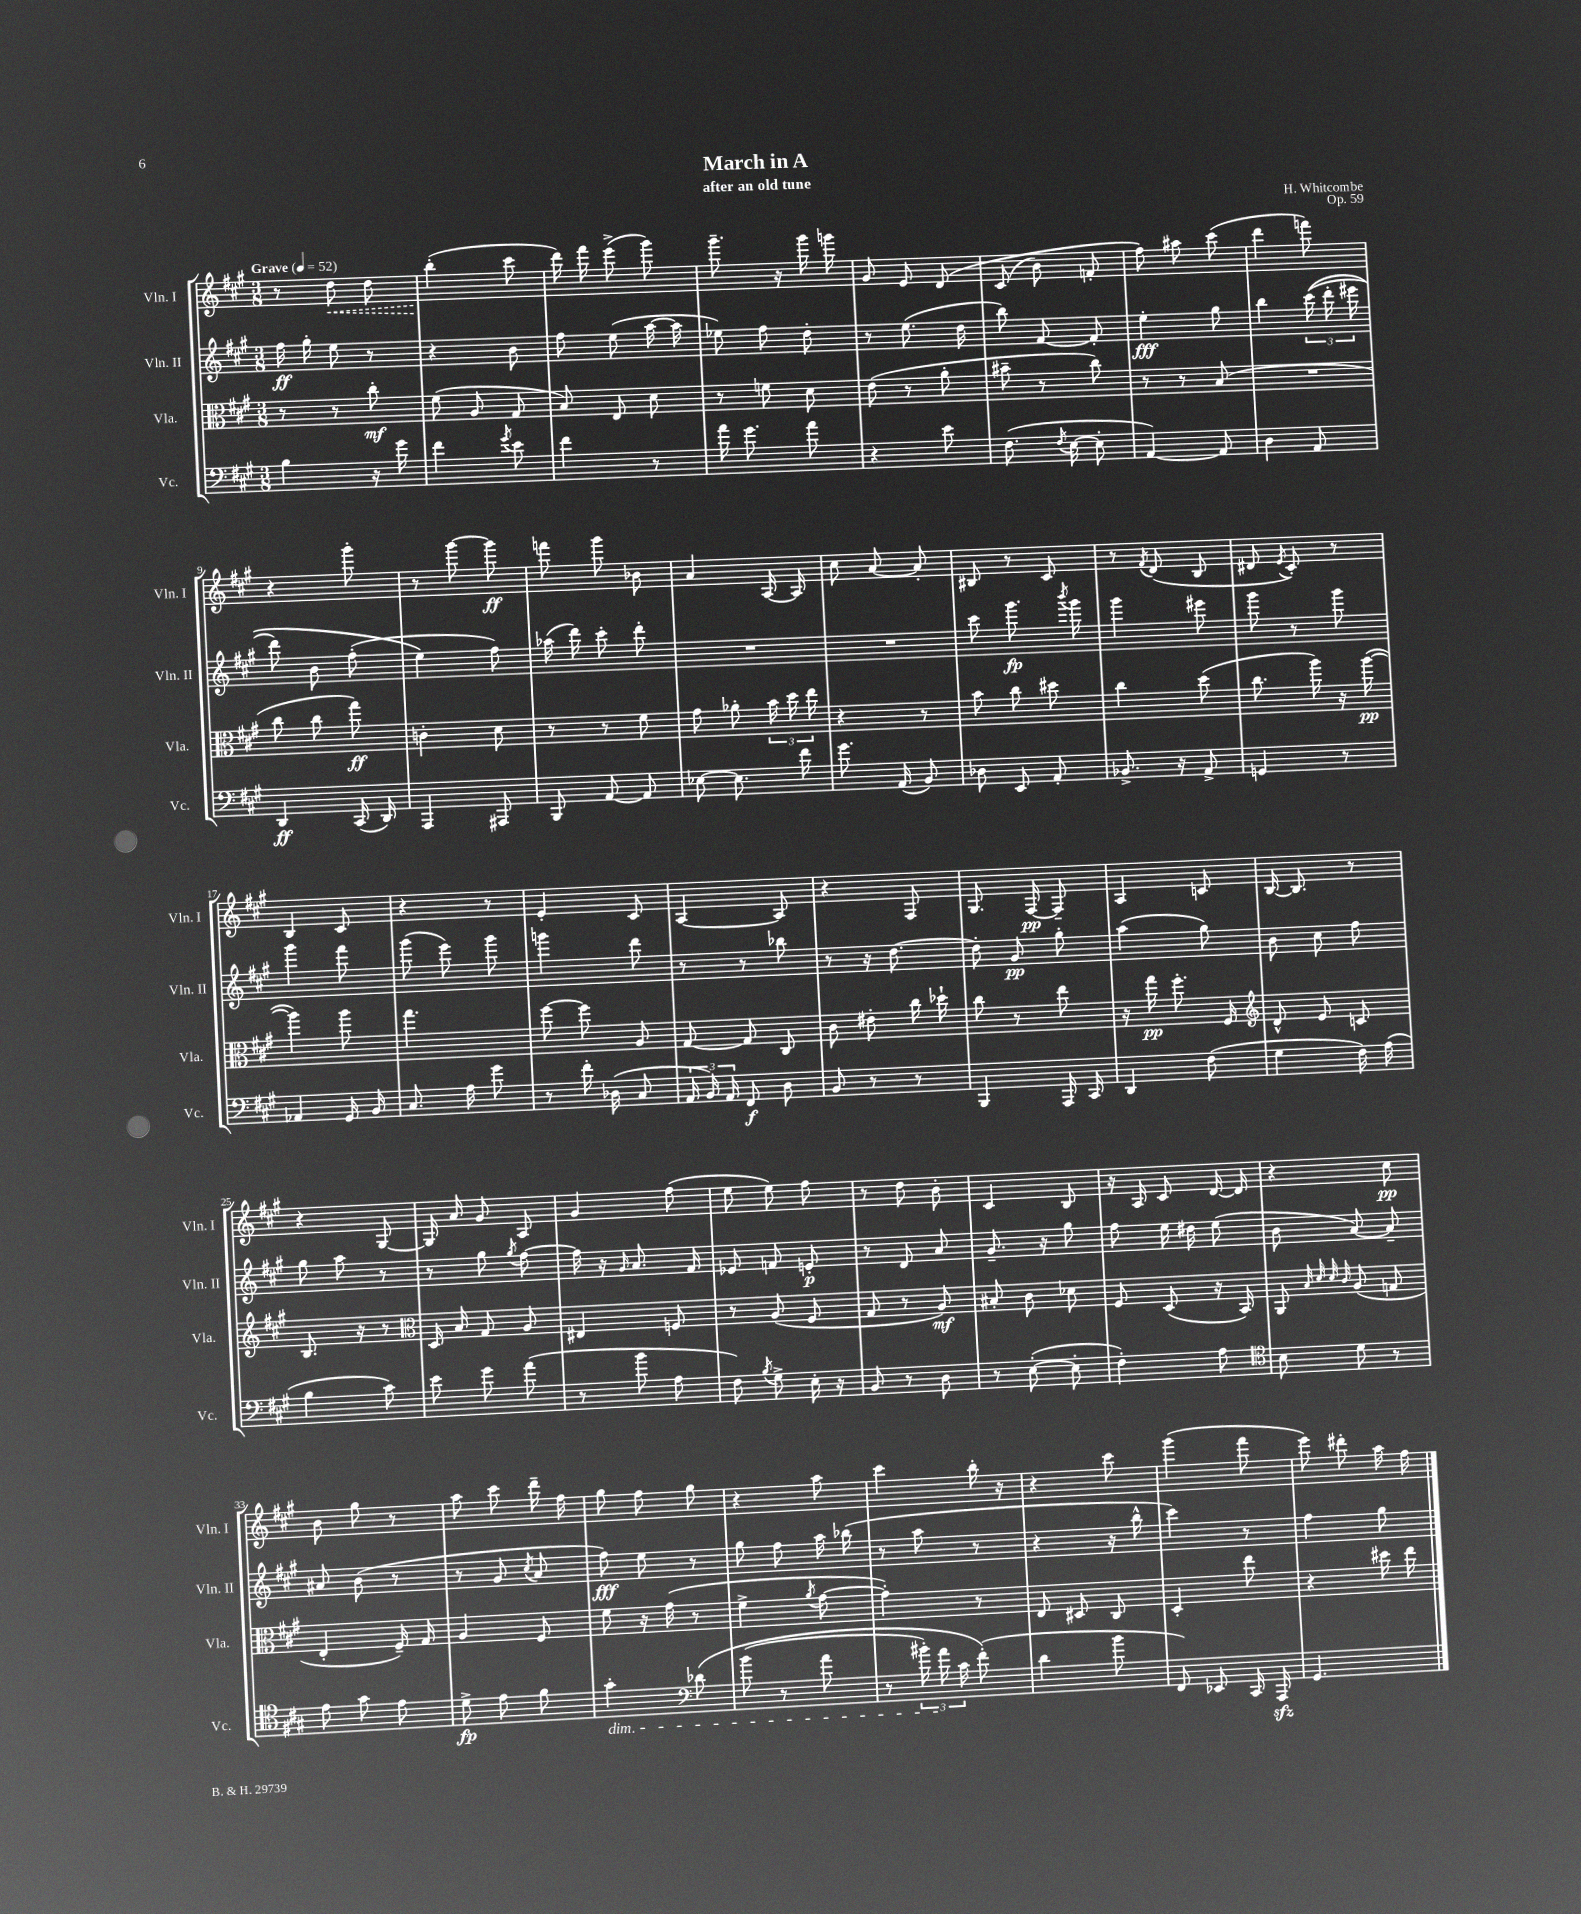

**kern	**dynam	**kern	**dynam	**kern	**dynam	**kern	**dynam
*part4	*part4	*part3	*part3	*part2	*part2	*part1	*part1
*staff4	*staff4	*staff3	*staff3	*staff2	*staff2	*staff1	*staff1
*I"Vc.	*	*I"Vla.	*	*I"Vln. II	*	*I"Vln. I	*
*I'Vc.	*	*I'Vla.	*	*I'Vln. II	*	*I'Vln. I	*
*clefF4	*	*clefC3	*	*clefG2	*	*clefG2	*
*k[f#c#g#]	*	*k[f#c#g#]	*	*k[f#c#g#]	*	*k[f#c#g#]	*
*M3/8	*	*M3/8	*	*M3/8	*	*M3/8	*
*MM52	*	*MM52	*	*MM52	*	*MM52	*
=1	=1	=1	=1	=1	=1	=1	=1
!	!	!	!	!	!	!LO:TX:a:B:t=Grave	!
4B\	.	8r	.	16ff#\	ff	8r	.
.	.	.	.	16gg#'\	.	.	.
!	!	!	!	!	!	!	!LO:HP:b
.	.	8r	.	8ee\	.	8dd\	<
16r	.	8cc#'\	mf	8r	.	8dd\	.
16g#\	.	.	.	.	.	.	.
=2	=2	=2	=2	=2	=2	=2	=2
4f#\	.	(8f#\	.	4r	.	(4bb'\	.
.	.	8A/	.	.	.	.	.
8qg#/	.	.	.	.	.	.	.
8e\	.	8G#/	.	8b\	.	8ccc#\	[
=3	=3	=3	=3	=3	=3	=3	=3
4f#\	.	8B/)	.	8ff#\	.	16ddd\)	.
.	.	.	.	.	.	16fff#\	.
.	.	8E/	.	(8ee\	.	(8eee^\	.
8r	.	8d\	.	[16aa\	.	8ggg#\)	.
.	.	.	.	16aa\]	.	.	.
=4	=4	=4	=4	=4	=4	=4	=4
16a\	.	8r	.	8ee-X\)	.	8.ggg#~\	.
8.g#\	.	.	.	.	.	.	.
.	.	8fn\	.	8ff#\	.	.	.
.	.	.	.	.	.	16r	.
8a\	.	8d\	.	8dd'\	.	16ggg#\	.
.	.	.	.	.	.	16gggn\	.
=5	=5	=5	=5	=5	=5	=5	=5
4r	.	(8e\	.	8r	.	8g#/	.
.	.	8r	.	(8.ee\	.	8e/	.
8e\	.	8a'\	.	.	.	(8d/	.
.	.	.	.	16dd\	.	.	.
=6	=6	=6	=6	=6	=6	=6	=6
(8.F#\	.	8b#X~\	.	8bb\)	.	(8c#/	.
.	.	8r	.	[8f#/	.	8b\)	.
8qF#/	.	.	.	.	.	.	.
[16E\	.	.	.	.	.	.	.
8E'\]	.	8cc#\)	.	8f#'/]	.	8fn'/	.
=7	=7	=7	=7	=7	=7	=7	=7
[4AA/)	.	8r	.	4ee'\	fff	8ff#\)	.
.	.	8r	.	.	.	8aa#X\	.
8AA/]	.	(8B/	.	8gg#\	.	(8ccc#\	.
=8	=8	=8	=8	=8	=8	=8	=8
4D\	.	4.r	.	4bb\	.	4ddd\	.
8AA/	.	.	.	((24ccc#\	.	8fffn\)	.
.	.	.	.	24ddd'\	.	.	.
.	.	.	.	24eee#X\	.	.	.
!!LO:LB:g=z
=9	=9	=9	=9	=9	=9	=9	=9
4DD/	ff	8cc#\	.	8ddd\)	.	4r	.
.	.	8cc#\	.	8b\	.	.	.
(16CC#/	.	8gg#\)	ff	(8ff#'\	.	8ggg#'\	.
16DD/)	.	.	.	.	.	.	.
=10	=10	=10	=10	=10	=10	=10	=10
4AAA/	.	4cn'\	.	4ee\)	.	8r	.
.	.	.	.	.	.	[8ggg#\	.
8AAA#X/	.	8d\	.	8ff#\)	.	8ggg#\]	ff
=11	=11	=11	=11	=11	=11	=11	=11
8BBB/	.	8r	.	(16aa-X\	.	8fffn\	.
.	.	.	.	16ddd\)	.	.	.
[8AA/	.	8r	.	8ccc#'\	.	8ggg#\	.
8AA/]	.	8f#\	.	8ddd'\	.	8b-X\	.
=12	=12	=12	=12	=12	=12	=12	=12
[8E-X\	.	8g#\	.	4.r	.	4a/	.
8.E-\]	.	8a-X'\	.	.	.	.	.
.	.	24b\	.	.	.	[16A/	.
.	.	24dd\	.	.	.	.	.
16f#\	.	.	.	.	.	16A/]	.
.	.	24ee\	.	.	.	.	.
=13	=13	=13	=13	=13	=13	=13	=13
8.g#\	.	4r	.	4.r	.	8cc#\	.
.	.	.	.	.	.	[8a/	.
(16AA/	.	.	.	.	.	.	.
8BB/)	.	8r	.	.	.	8a'/]	.
=14	=14	=14	=14	=14	=14	=14	=14
8D-X\	.	8b\	.	8ccc#\	.	8B#X/	.
8EE/	.	8cc#\	.	8.ggg#\	fp	8r	.
8AA'/	.	8dd#X\	.	.	.	8c#/	.
.	.	.	.	8qbbb/	.	.	.
.	.	.	.	16ggg#\	.	.	.
=15	=15	=15	=15	=15	=15	=15	=15
8.BB-X^/	.	4cc#\	.	4ggg#\	.	8r	.
.	.	.	.	.	.	8qf#/	.
.	.	.	.	.	.	(8d/	.
16r	.	.	.	.	.	.	.
8AA^/	.	(8dd\	.	8eee#X\	.	8B/	.
=16	=16	=16	=16	=16	=16	=16	=16
4GGn/	.	8.cc#\	.	8ggg#\	.	8d#X/	.
.	.	.	.	.	.	8qe/	.
.	.	.	.	8r	.	8c#'/)	.
.	.	16aa\)	.	.	.	.	.
8r	.	16r	.	8ggg#\	.	8r	.
.	.	([16aa\	pp	.	.	.	.
!!LO:LB:g=z
=17	=17	=17	=17	=17	=17	=17	=17
4AA-X/	.	4aa\])	.	4ggg#\	.	4B/	.
16GG#/	.	8aa\	.	8fff#\	.	8c#/	.
16BB/	.	.	.	.	.	.	.
=18	=18	=18	=18	=18	=18	=18	=18
8.C#/	.	4.gg#\	.	(8ggg#\	.	4r	.
.	.	.	.	8eee\)	.	.	.
16A\	.	.	.	.	.	.	.
8g#\	.	.	.	8ggg#\	.	8r	.
=19	=19	=19	=19	=19	=19	=19	=19
8r	.	[8ff#\	.	4gggn\	.	4e'/	.
16f#'\	.	8ff#\]	.	.	.	.	.
(16D-X\	.	.	.	.	.	.	.
8C#/	.	8A/	.	8ddd\	.	8c#/	.
=20	=20	=20	=20	=20	=20	=20	=20
24AA/	.	[8G#/	.	8r	.	[4A/	.
24BB/)	.	.	.	.	.	.	.
24AA/	.	.	.	.	.	.	.
8FF#/	f	8G#/]	.	8r	.	.	.
8D\	.	8C#/	.	8bb-X\	.	8A/]	.
=21	=21	=21	=21	=21	=21	=21	=21
8BB/	.	8c#\	.	8r	.	4r	.
8r	.	8e#X'\	.	16r	.	.	.
.	.	.	.	[8.dd\	.	.	.
8r	.	16cc#\	.	.	.	8F#/	.
.	.	16dd-X`\	.	.	.	.	.
=22	=22	=22	=22	=22	=22	=22	=22
4BBB/	.	8cc#\	.	8dd'\]	.	8.G#/	.
.	.	8r	.	8g#/	pp	.	.
.	.	.	.	.	.	[16F#/	pp
16AAA/	.	8ee\	.	8gg#'\	.	8F#~/]	.
16CC#/	.	.	.	.	.	.	.
=23	=23	=23	=23	=23	=23	=23	=23
4DD/	.	16r	.	(4aa\	.	4A/	.
.	.	16gg#\	pp	.	.	.	.
.	.	8.ff#'\	.	.	.	.	.
(8F#\	.	.	.	8gg#\)	.	8cn/	.
.	.	16F#/	.	.	.	.	.
=24	=24	=24	=24	=24	=24	=24	=24
*	*	*clefG2	*	*	*	*	*
4G#\	.	8d^^/	.	8b\	.	[16B/	.
.	.	.	.	.	.	8.B/]	.
.	.	8e/	.	8cc#\	.	.	.
16F#\)	.	8cn/	.	8ff#\	.	8r	.
(16A\	.	.	.	.	.	.	.
!!LO:LB:g=z
=25	=25	=25	=25	=25	=25	=25	=25
4B\	.	8.B/	.	8gg#\	.	4r	.
.	.	.	.	8aa\	.	.	.
.	.	16r	.	.	.	.	.
8c#\)	.	8r	.	8r	.	[8G#/	.
=26	=26	=26	=26	=26	=26	=26	=26
*	*	*clefC3	*	*	*	*	*
8e\	.	16D/	.	8r	.	16G#/]	.
.	.	16B/	.	.	.	16a/	.
8g#\	.	8G#/	.	8gg#\	.	8g#/	.
.	.	.	.	8qgg#/	.	.	.
(8a\	.	8A/	.	[8ff#\	.	8A/	.
=27	=27	=27	=27	=27	=27	=27	=27
8r	.	4E#X/	.	16ff#\]	.	4g#/	.
.	.	.	.	16r	.	.	.
.	.	.	.	16qqg#/	.	.	.
8b\	.	.	.	8.a/	.	.	.
8A\	.	8Fn/	.	.	.	(8ff#\	.
.	.	.	.	16f#/	.	.	.
=28	=28	=28	=28	=28	=28	=28	=28
8F#\)	.	8r	.	8e-X/	.	8ee\	.
8qB/	.	.	.	.	.	.	.
8G#^\	.	(8A/	.	8fn/	.	8ee\)	.
16E'\	.	8F#/	.	8en'/	p	8ff#\	.
16r	.	.	.	.	.	.	.
=29	=29	=29	=29	=29	=29	=29	=29
8BB/	.	8G#/	.	8r	.	8r	.
8r	.	8r	.	8d/	.	8dd\	.
8D\	.	8A/)	mf	8a/	.	8b'\	.
=30	=30	=30	=30	=30	=30	=30	=30
8r	.	8B#X'/	.	8.g#~/	.	4c#/	.
([8E'\	.	8c#\	.	.	.	.	.
.	.	.	.	16r	.	.	.
8E'\]	.	8d-X\	.	8gg#\	.	8B/	.
=31	=31	=31	=31	=31	=31	=31	=31
4F#'\)	.	8F#/	.	8ff#\	.	16r	.
.	.	.	.	.	.	16A/	.
.	.	(8D/	.	16ee\	.	8c#/	.
.	.	.	.	16dd#X\	.	.	.
8A\	.	16r	.	(8ee\	.	[16d/	.
.	.	16BB/)	.	.	.	16d/]	.
=32	=32	=32	=32	=32	=32	=32	=32
*clefC4	*	*	*	*	*	*	*
8B\	.	8AA/	.	8b\	.	4r	.
.	.	32qqB/	.	.	.	.	.
.	.	32qqd/	.	.	.	.	.
.	.	32qqd/	.	.	.	.	.
.	.	32qqc#/	.	.	.	.	.
8d\	.	(8A/	.	[8a/)	.	.	.
8r	.	8Gn/	.	8a~/]	.	8cc#\	pp
!!LO:LB:g=z
=33	=33	=33	=33	=33	=33	=33	=33
8e\	.	4E'/	.	8a#X/	.	8b\	.
8g#\	.	.	.	(8b\	.	8gg#\	.
8e\	.	16F#~/)	.	8r	.	8r	.
.	.	16G#/	.	.	.	.	.
=34	=34	=34	=34	=34	=34	=34	=34
8d^\	fp	4A/	.	8r	.	8aa\	.
8e\	.	.	.	8g#/	.	8ccc#\	.
.	.	.	.	8qcc#/	.	.	.
8f#\	.	8F#/	.	8a/	.	16ddd~\	.
.	.	.	.	.	.	16ff#\	.
=35	=35	=35	=35	=35	=35	=35	=35
!LO:TX:b:i:t=dim.	!	!	!	!	!	!	!
4g#'\	.	8f#\	.	8ff#\)	fff	8gg#\	.
.	.	16r	.	8ee\	.	8ff#\	.
.	.	(16g#\	.	.	.	.	.
*clefF4	*	*	*	*	*	*	*
(8d-X\	.	8r	.	8r	.	8gg#\	.
=36	=36	=36	=36	=36	=36	=36	=36
(8b\	.	4f#^\	.	8gg#\	.	4r	.
8r	.	.	.	8ff#\	.	.	.
.	.	8qa/	.	.	.	.	.
8a\	.	[8g#\	.	16aa\	.	8aa\	.
.	.	.	.	(16bb-X\	.	.	.
=37	=37	=37	=37	=37	=37	=37	=37
8r	.	4g#'\])	.	8r	.	4ccc#\	.
24b#X'\)	.	.	.	8aa\	.	.	.
24a\	.	.	.	.	.	.	.
24c#\	.	.	.	.	.	.	.
(8f#'\)	.	8r	.	8r	.	16bb'\	.
.	.	.	.	.	.	16r	.
=38	=38	=38	=38	=38	=38	=38	=38
4d\	.	8E/	.	4r	.	4r	.
.	.	8D#X/	.	.	.	.	.
8b\	.	8C#/	.	16r	.	8ccc#\	.
.	.	.	.	16bb^^\	.	.	.
=39	=39	=39	=39	=39	=39	=39	=39
8FF#/)	.	4D'/	.	4ccc#\)	.	(4ggg#\	.
8EE-X/	.	.	.	.	.	.	.
16CC#/	.	8ee\	.	8r	.	8fff#\	.
16AAAzz/	.	.	.	.	.	.	.
=40	=40	=40	=40	=40	=40	=40	=40
4.GG#/	.	4r	.	4ff#\	.	8eee\)	.
.	.	.	.	.	.	8ddd#X'\	.
.	.	16dd#X\	.	8gg#\	.	16aa\	.
.	.	16ee\	.	.	.	16ff#\	.
==	==	==	==	==	==	==	==
*-	*-	*-	*-	*-	*-	*-	*-
